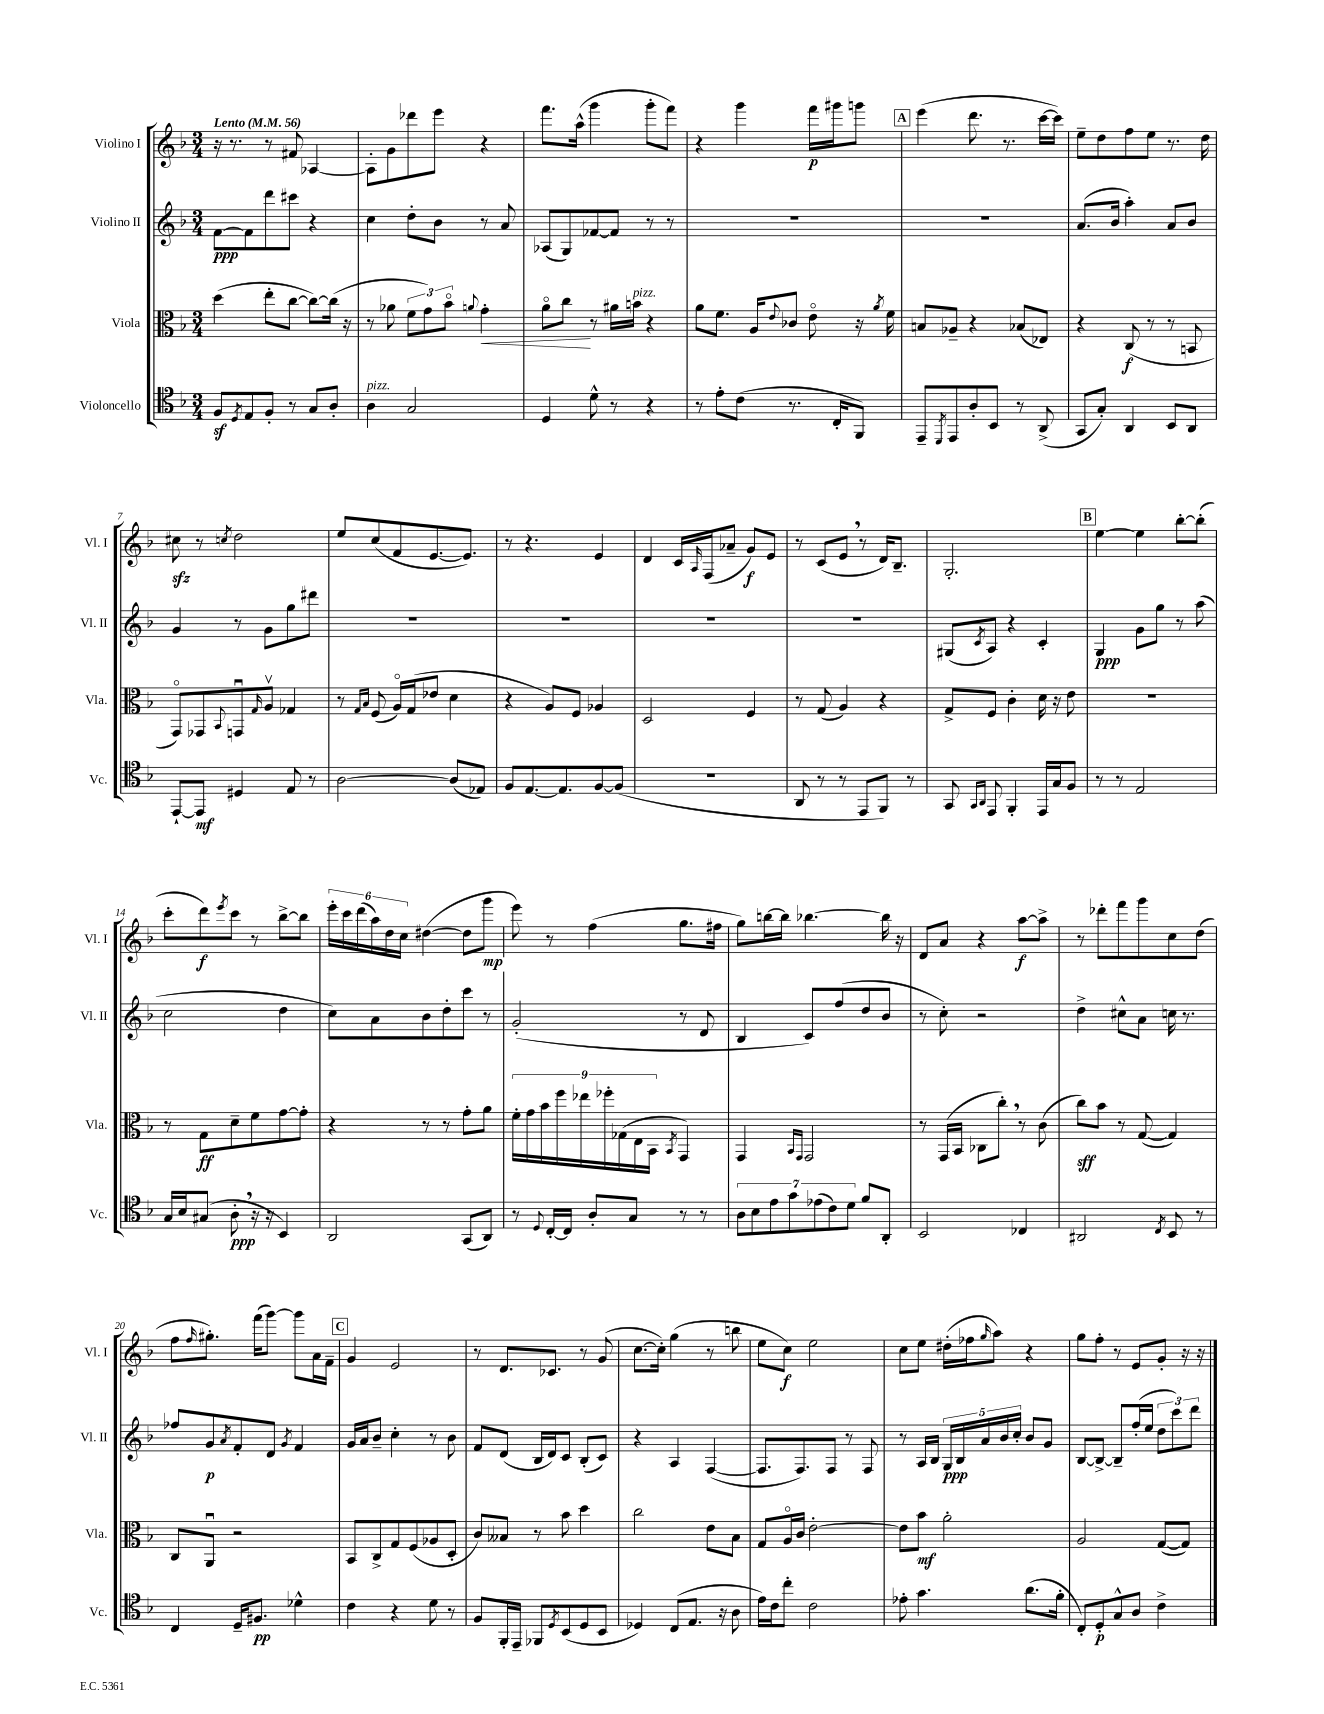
<<
\new StaffGroup <<
\new Staff = "s0" \with { instrumentName = "Violino I" shortInstrumentName = "Vl. I" } {
    \clef treble \key f \major \numericTimeSignature \time 3/4 \tempo "Lento" 4 = 56
    r16 r8. r8 fis'8 aes4~ |
    aes8-. g'8 des'''8 e'''8 r4 |
    f'''8. a''16-^( g'''4 g'''8-. f'''8) |
    r4 g'''4 f'''16\p gis'''16 g'''8 |
    \mark \markup { \box "A" } e'''4( d'''8. r8. c'''16~ c'''16) |
    e''8-- d''8 f''8 e''8 r8. d''16 |
    cis''8\sfz r8 \acciaccatura { c''8 } d''2 |
    e''8 c''8( f'8 e'8.~ e'8.) |
    r8 r4. e'4 |
    d'4 c'16 \grace { a16 } f16( aes'8-- g'8\f) e'8 |
    r8 c'8( e'8 \breathe r8 d'16) bes8.-- |
    g2.-. |
    \mark \markup { \box "B" } e''4~ e''4 bes''8~-. bes''8-.( |
    c'''8-. d'''8\f) \acciaccatura { e'''8 } c'''8 r8 bes''8~-> bes''8 |
    \tuplet 6/4 { e'''16-. c'''16 d'''16( a''16) d''16 c''16 } dis''4~( dis''8 g'''8\mp |
    e'''8) r8 f''4( g''8. fis''16 |
    g''8) b''16~ b''16 bes''4.~ bes''16 r16 |
    d'8 a'8 r4 a''8~\f a''8-> |
    r8 des'''8-. f'''8 g'''8 c''8 d''8( |
    f''8 \grace { f''16 } gis''8.-.) f'''16( g'''8~) g'''8 a'16 f'16-- |
    \mark \markup { \box "C" } g'4 e'2 |
    r8 d'8. ces'8. r8 g'8( |
    c''8.~ c''16-.) g''4( r8 b''8 |
    e''8 c''8\f) e''2 |
    c''8 e''8 dis''16-.( fes''16 \grace { g''16 } a''8) r4 |
    g''8 f''8-. r8 e'8 g'8-. r16 r16 \bar "|." |
}
\new Staff = "s1" \with { instrumentName = "Violino II" shortInstrumentName = "Vl. II" } {
    \clef treble \key f \major \numericTimeSignature \time 3/4
    f'8~\ppp f'8 d'''8 cis'''8 r4 |
    c''4 d''8-. bes'8 r8 a'8 |
    aes8( g8) fes'8~ fes'8 r8 r8 |
    R2. |
    \mark \markup { \box "A" } R2. |
    a'8.( bes'16 a''4-.) a'8 bes'8 |
    g'4 r8 g'8 g''8 dis'''8 |
    R2. |
    R2. |
    R2. |
    R2. |
    gis8( \acciaccatura { c'8 } a8) r4 c'4-. |
    \mark \markup { \box "B" } g4\ppp g'8 g''8 r8 a''8( |
    c''2 d''4 |
    c''8) a'8 bes'8 d''8-. c'''8 r8 |
    g'2-.( r8 d'8 |
    bes4 c'8) f''8( d''8 bes'8 |
    r8 c''8-.) r2 |
    d''4-> cis''8-^ a'8 c''16 r8. |
    fes''8 g'8\p \acciaccatura { a'8 } f'8-. d'8 \acciaccatura { g'8 } f'4 |
    \mark \markup { \box "C" } g'16 a'16 bes'8-- c''4-. r8 bes'8 |
    f'8 d'8( bes16 d'16) c'8 bes8-.( c'8) |
    r4 a4 f4~( |
    f8. f8.) f8 r8 f8 |
    r8 a16 bes16 \tuplet 5/4 { g16\ppp bes16 a'16 bes'16 c''16-. } bes'8 g'8 |
    bes8~ bes8~-> bes8-- f''16-.( e''16 \tuplet 3/2 { d''8 c'''8) d'''8 } \bar "|." |
}
\new Staff = "s2" \with { instrumentName = "Viola" shortInstrumentName = "Vla." } {
    \clef alto \key f \major \numericTimeSignature \time 3/4
    d''4( e''8-. c''8~ c''8~) c''16( r16 |
    r8 aes'8 \tuplet 3/2 { f'8 g'8) bes'8\flageolet } \appoggiatura { a'8 } g'4-.\< |
    a'8\flageolet c''8\! r8 ais'16 b'16^\markup { \italic "pizz." } r4 |
    a'8 f'8. a16 \appoggiatura { e'8 } ces'8 e'8\flageolet r16 \acciaccatura { a'8 } f'16 |
    \mark \markup { \box "A" } b8 aes8-- r4 bes8( ees8) |
    r4 c8\f( r8 r8 b,8 |
    g,8\flageolet) ges,8 \appoggiatura { bes,8 } g,8\downbow \grace { g16 } a8\upbow ges4 |
    r8 \grace { g16 bes16 } f8( a16\flageolet) g16( ees'8 d'4 |
    r4 a8) f8 aes4 |
    d2 f4 |
    r8 g8( a4) r4 |
    g8-> f8 c'4-. d'16 r16 e'8 |
    \mark \markup { \box "B" } R2. |
    r8 g8\ff d'8-- f'8 g'8~ g'8-. |
    r4 r8 r8 g'8-. a'8 |
    \tuplet 9/8 { f'16-. g'16 bes'16 f''16 ees''16 fes''16-. ges16( e16 bes,16 } \acciaccatura { bes,8 } g,4) |
    g,4 \grace { bes,16 g,16 } g,2 |
    r8 g,16( bes,16 ces8 c''8-.) \breathe r8 c'8( |
    c''8\sff) bes'8 r8 g8~( g4) |
    c8 a,8\downbow r2 |
    \mark \markup { \box "C" } bes,8 c8-> g8 f8( aes8 d8-. |
    c'8) beses8 r8 bes'8 d''4 |
    c''2 e'8 bes8 |
    g8 a16\flageolet c'16 e'2~-. |
    e'8 bes'8\mf a'2-. |
    a2 g8~( g8) \bar "|." |
}
\new Staff = "s3" \with { instrumentName = "Violoncello" shortInstrumentName = "Vc." } {
    \clef tenor \key f \major \numericTimeSignature \time 3/4
    f8\sf \acciaccatura { d8 } e8 f8-. r8 g8 a8-. |
    a4^\markup { \italic "pizz." } g2 |
    d4 d'8-^ r8 r4 |
    r8 e'8-. c'8( r8. c16-. f,8) |
    \mark \markup { \box "A" } e,8-- \acciaccatura { d,8 } e,8 a8-. bes,8 r8 a,8->( |
    g,8 g8-.) a,4 bes,8 a,8 |
    e,8~-! e,8\mf dis4 e8 r8 |
    a2~ a8( ees8) |
    f8 e8.~ e8. f8~ f8( |
    R2. |
    a,8 r8 r8 e,8 f,8) r8 |
    g,8 \grace { g,16 a,16 } e,8 f,4-. e,16 g16 f8 |
    \mark \markup { \box "B" } r8 r8 e2 |
    g16 bes16 gis8( a8-.\ppp \breathe r16 r16 bes,4) |
    a,2 g,8( a,8) |
    r8 \appoggiatura { d8 } c16~-. c16 a8-. g8 r8 r8 |
    \tuplet 7/4 { a8 bes8 e'8 g'8 ees'8( c'8) d'8 } f'8 a,8-. |
    bes,2 ces4 |
    ais,2 \acciaccatura { c8 } bes,8 r8 |
    c4 d16-- fis8.\pp des'4-^ |
    \mark \markup { \box "C" } c'4 r4 d'8 r8 |
    f8 f,16-. e,16-- fes,8 \acciaccatura { d8 } bes,8( d8 bes,8 |
    des4) c8( e8. r16 a8 |
    e'16) c'16 c''8-. c'2 |
    ees'8-. g'4. a'8.( f'16-. |
    c8-.) d8-.\p g8-^ a8 c'4-> \bar "|." |
}
>>
>>
